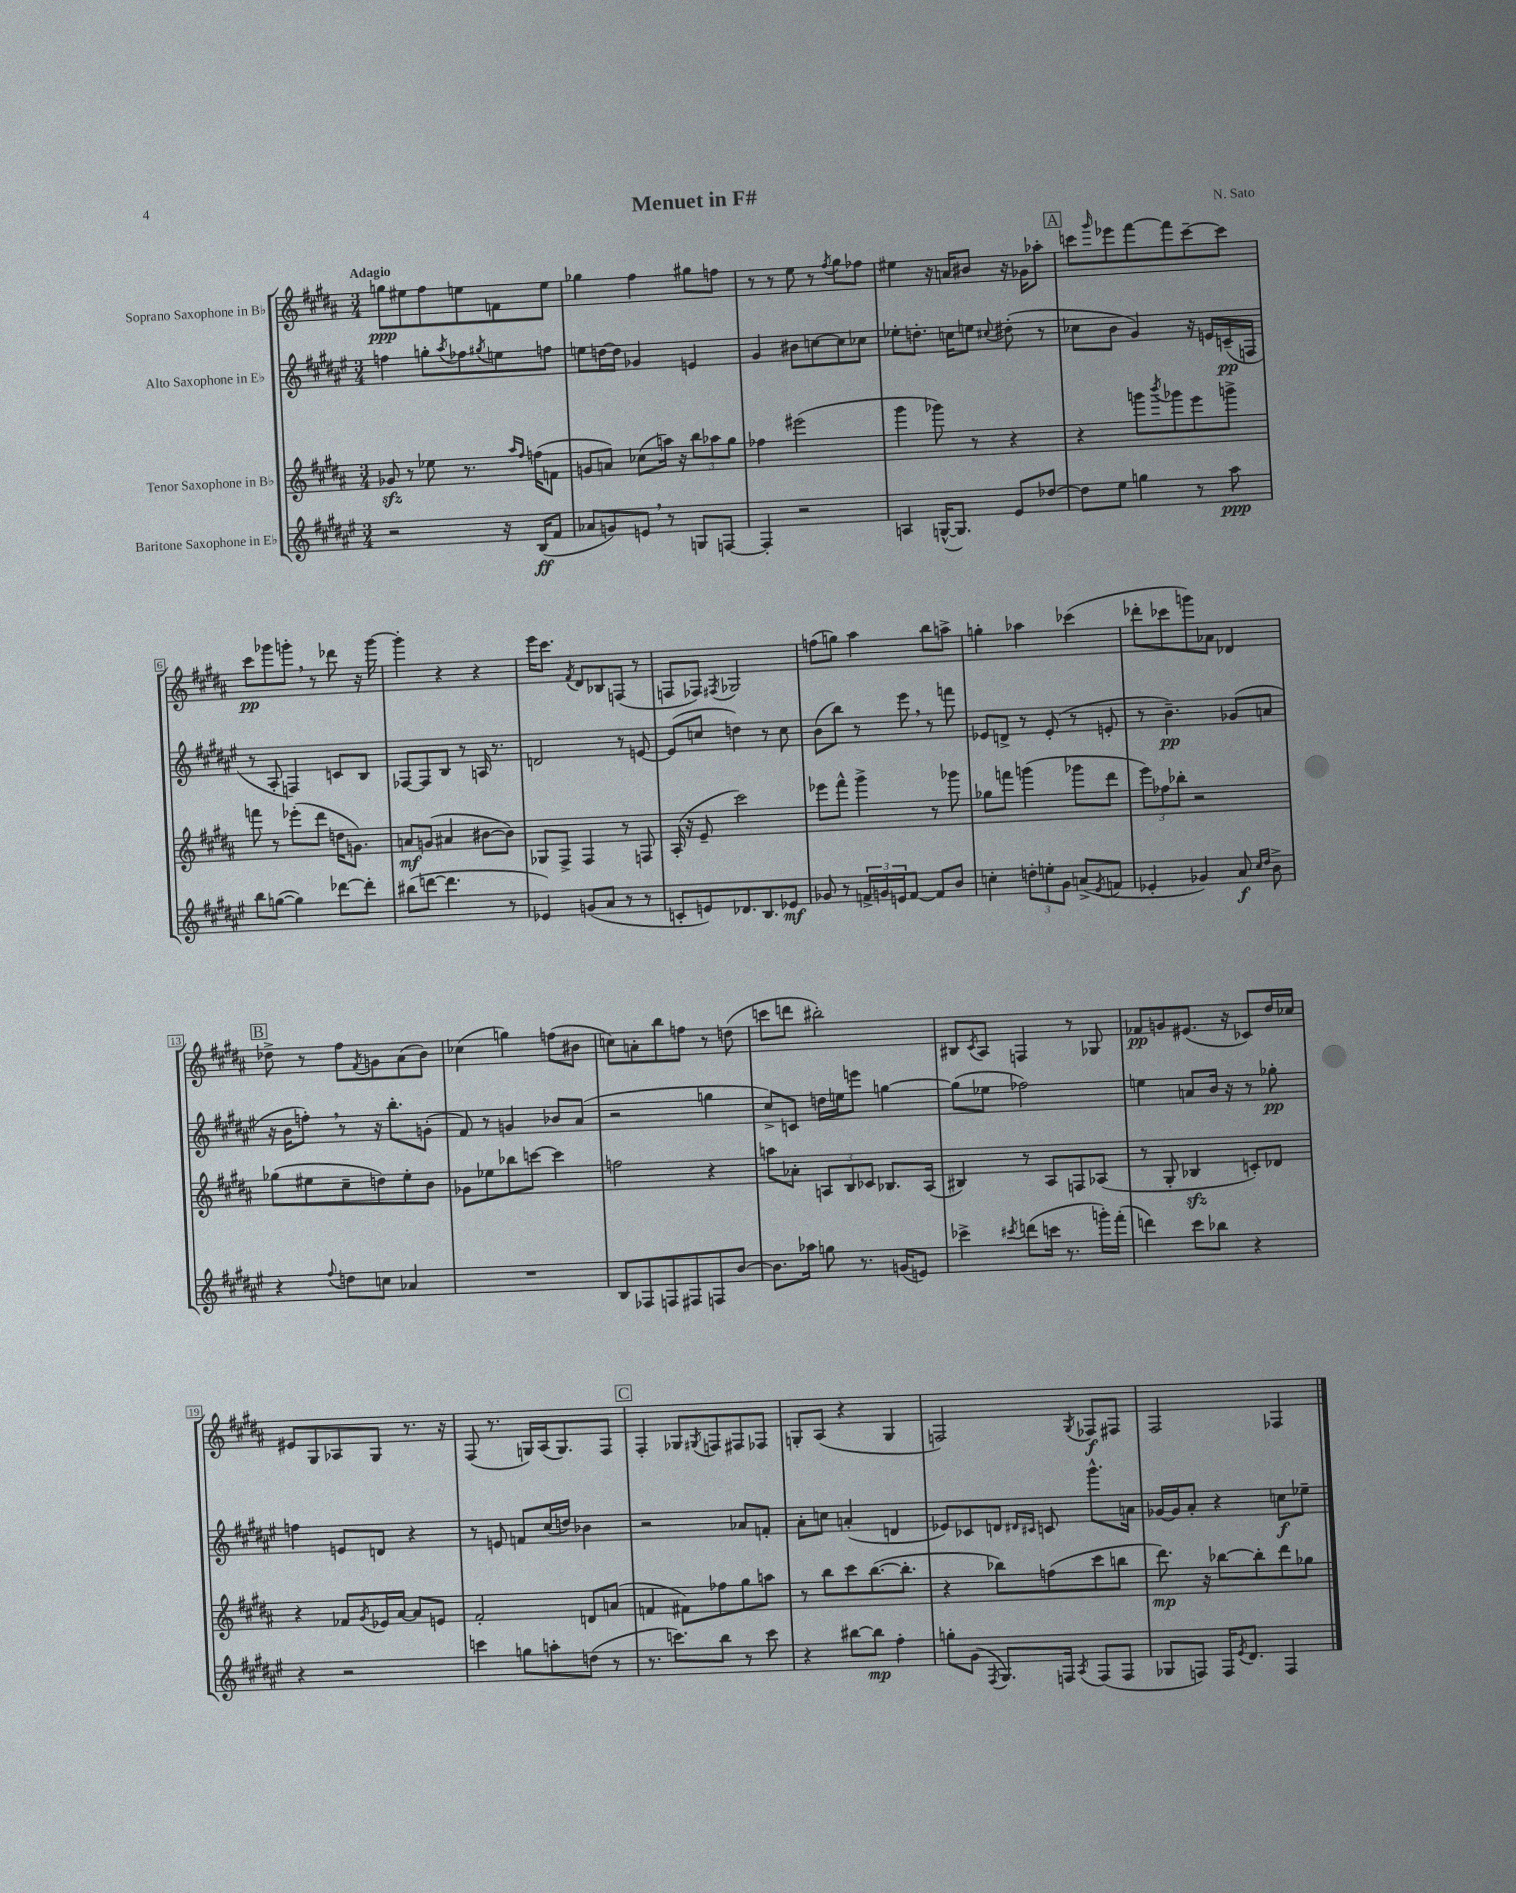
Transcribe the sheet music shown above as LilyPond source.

\header { title = "Menuet in F#" composer = "N. Sato" }
<<
\new StaffGroup <<
\new Staff = "s0" \with { instrumentName = "Soprano Saxophone in Bb" } {
    \clef treble \key b \major \numericTimeSignature \time 3/4 \tempo "Adagio"
    g''8\ppp eis''8 fis''8 e''8 f'8 e''8 |
    ges''4 fis''4 gis''8 f''8 |
    r8 r8 e''8 r8 \acciaccatura { fis''8 } gis''8 fes''8 |
    eis''4 r16 a'16 bis'8 r16 ges'16 aes''8-. |
    \mark \markup { \box "A" } c'''8 \grace { gis'''16 } ees'''8 fis'''8~ fis'''8 c'''8~-- c'''8 |
    cis'''8\pp ges'''8 g'''8-. \breathe r8 des'''8 r16 g'''16~ |
    g'''4-. r4 r4 |
    e'''16 cis'''8. \acciaccatura { fis'8 } dis'8 bes8 f8( r8 |
    f8 fes8) \acciaccatura { fis8 } ges2 |
    f''8( g''8) ais''4 b''8 a''8-> |
    g''4-. aes''4 ces'''4( |
    des'''8-. ces'''8 g'''8) aes'8 des'4 |
    \mark \markup { \box "B" } des''8-> r8 fis''8 \acciaccatura { fis'8 } g'8 ais'8( b'8) |
    ces''4( g''4) f''8( bis'8 |
    c''8) a'8-. b''8 f''8 r8 d''8( |
    c'''8 d'''8 bis''2-.) |
    bis8 \acciaccatura { cis'8 } ais8 f4 r8 ges8 |
    fes'8\pp g'8 eis'8.( r16 ces'8) dis''16 ces''16 |
    eis'8 gis8 aes8 gis8 r8. r16 |
    fis8( r8. g16) ais16( g8.) fis8 |
    \mark \markup { \box "C" } fis4-. ges8 \acciaccatura { gis8 } f8 fis8 fes8 |
    g8-. ais8( r4 g4 |
    f2) \acciaccatura { gis8 } fes8\f fis8 |
    fis2 fes4 \bar "|." |
}
\new Staff = "s1" \with { instrumentName = "Alto Saxophone in Eb" } {
    \clef treble \key fis \major \numericTimeSignature \time 3/4
    f''4 g''8-. \acciaccatura { ais''8 } fes''8 \acciaccatura { gis''8 } e''8 f''8 |
    e''8 d''16~ d''16 ges'4 e'4 |
    gis'4 bis'8 c''8~ c''8 ces''8 |
    ees''8-. d''8.-. c''16 e''8 \appoggiatura { cis''8 } dis''8-.( r8 |
    \mark \markup { \box "A" } ces''8 b'8 gis'4) r16 e'16 c'16--\pp( f16 |
    r8 ais8-. f4) c'8 b8 |
    fes8~ fes8 b8 r8 a16 r8. |
    d'2 r8 e'8~ |
    e'8( c''8 d''4) r8 c''8 |
    b'8( b''8) r8 eis'''8 \breathe r8 f'''8 |
    ees'8 d'8-> r8 ees'8-.( r8 e'8-. |
    r8 b'4.--\pp) ges'8( a'8 |
    \mark \markup { \box "B" } r16 b'16 f''8-.) \breathe r8 r16 b''8.-. g'8-.( |
    fis'8) r8 g'4 bes'8 ais'8( |
    r2 g''4 |
    cis''8->) c'8 d''16 e''16 e'''8 g''4~ |
    g''8( ees''8 fes''2) |
    e''4 a'8 b'16 r16 r8 ges''8-.\pp |
    f''4 e'8 d'8 r4 |
    r8 e'8 f'8 cis''16( d''16) bes'4 |
    \mark \markup { \box "C" } r2 aes'8 f'8-. |
    ais'8-. c''8 a'4-.( d'4 |
    ees'8) ces'8 d'8 \grace { dis'16 cis'16 } c'8 gis'''8.-^ a'16 |
    ges'16~ ges'16 ais'8-. r4 c''8\f ees''8-- \bar "|." |
}
\new Staff = "s2" \with { instrumentName = "Tenor Saxophone in Bb" } {
    \clef treble \key b \major \numericTimeSignature \time 3/4
    ges'8\sfz r8 ees''8 r8. \grace { ais''16 fis''16 } f''16( f'8 |
    g'8 a'8) ces''8( a''16) r16 \tuplet 3/2 { b''8 aes''8 gis''8 } |
    fes''4 eis'''2( |
    gis'''4 ges'''8) r8 r4 |
    \mark \markup { \box "A" } r4 g'''8 \acciaccatura { b'''8 } ges'''8 e'''8 g'''8-> |
    f'''8 r8 ees'''8-.( dis'''8 d''16 g'8.) |
    a'8\mf g'8( ais'4 bis'8~ bis'8) |
    ges8 fis8-> fis4 r8 f8 |
    ais16-.( r16 e'8-- cis'''2) |
    ees'''8 fis'''8-^ gis'''4-> r8 ges'''8 |
    ges''8 f'''8 g'''4( ges'''8 dis'''8 |
    \tuplet 3/2 { e'''8) fes''8 bes''8-. } r2 |
    \mark \markup { \box "B" } ges''8( eis''8 cis''8-- d''8) eis''8-. b'8 |
    ges'8 ees''8 bes''8 c'''8~ c'''4 |
    f''2 r4 |
    a''8 aes'8-. \tuplet 3/2 { a8 b8 ces'8 } bes8. a16( |
    bis4) r8 ais8 f8 aes8( |
    r8 gis8-. bes4\sfz c'8-.) des'8 |
    r4 fes'8 \acciaccatura { gis'8 } ees'16 ais'16~ ais'8 e'8 |
    fis'2-. d'8 a'8( |
    \mark \markup { \box "C" } f'4 fis'8) fes''8 gis''8 a''8 |
    r8 b''8 cis'''8 b''8.~( b''8.-. |
    r4 bes''8) f''8( cis'''8 b''8 |
    dis'''8.\mp) r16 bes''8~ bes''8-. dis'''8 ges''8 \bar "|." |
}
\new Staff = "s3" \with { instrumentName = "Baritone Saxophone in Eb" } {
    \clef treble \key fis \major \numericTimeSignature \time 3/4
    r2 r16 b16\ff( fis'8 |
    aes'8 g'8) e'8 \breathe r8 g8 f8~ |
    f4-. r2 |
    a4 g16~-^( g8.) eis'8 des''8~ |
    \mark \markup { \box "A" } des''8 eis''8 g''4 r8 ais''8\ppp |
    b''8 g''8~( g''4) des'''8~ des'''8-. |
    bis''8( d'''8~ d'''4. r8 |
    ees'4) g'8( ais'8 r8 r8 |
    c'8-. e'8) des'8. b8. ees'8\mf |
    ges'8 r8 \tuplet 3/2 { f'16-> g'16 e'16 } f'8~ f'8 b'8 |
    c''4-. \tuplet 3/2 { d''8-. e''8-. gis'8 } a'8->( \acciaccatura { eis'8 } f'8 |
    ees'4-. ges'4) ais'8\f \grace { cis''16 dis''16 } b'8-> |
    \mark \markup { \box "B" } r4 \appoggiatura { fis''8 } d''8 c''8 aes'4 |
    R2. |
    b8 fes8 f8 fis8 f8 b'8~ |
    b'8. aes''16 g''8 r8. g'16( e'8) |
    ces'''4-> \acciaccatura { cis'''8 } d'''8( c'''16 r8. g'''16-.) fis'''16-.( |
    d'''4) cis'''8 bes''8 r4 |
    r4 r2 |
    c'''4 g''8 a''8-. d''8( r8 |
    \mark \markup { \box "C" } r8. c'''8.) b''8 r8 c'''8 |
    r4 bis''8~ bis''8\mp fis''4-. |
    g''8-. gis'8( \acciaccatura { fis8 } gis8.) f16 \acciaccatura { ais8 } f8( f8 |
    ges8 f8) f16 \acciaccatura { eis'8 } dis'8. f4 \bar "|." |
}
>>
>>
\layout { \context { \Score \override BarNumber.stencil = #(make-stencil-boxer 0.1 0.3 ly:text-interface::print) } }
